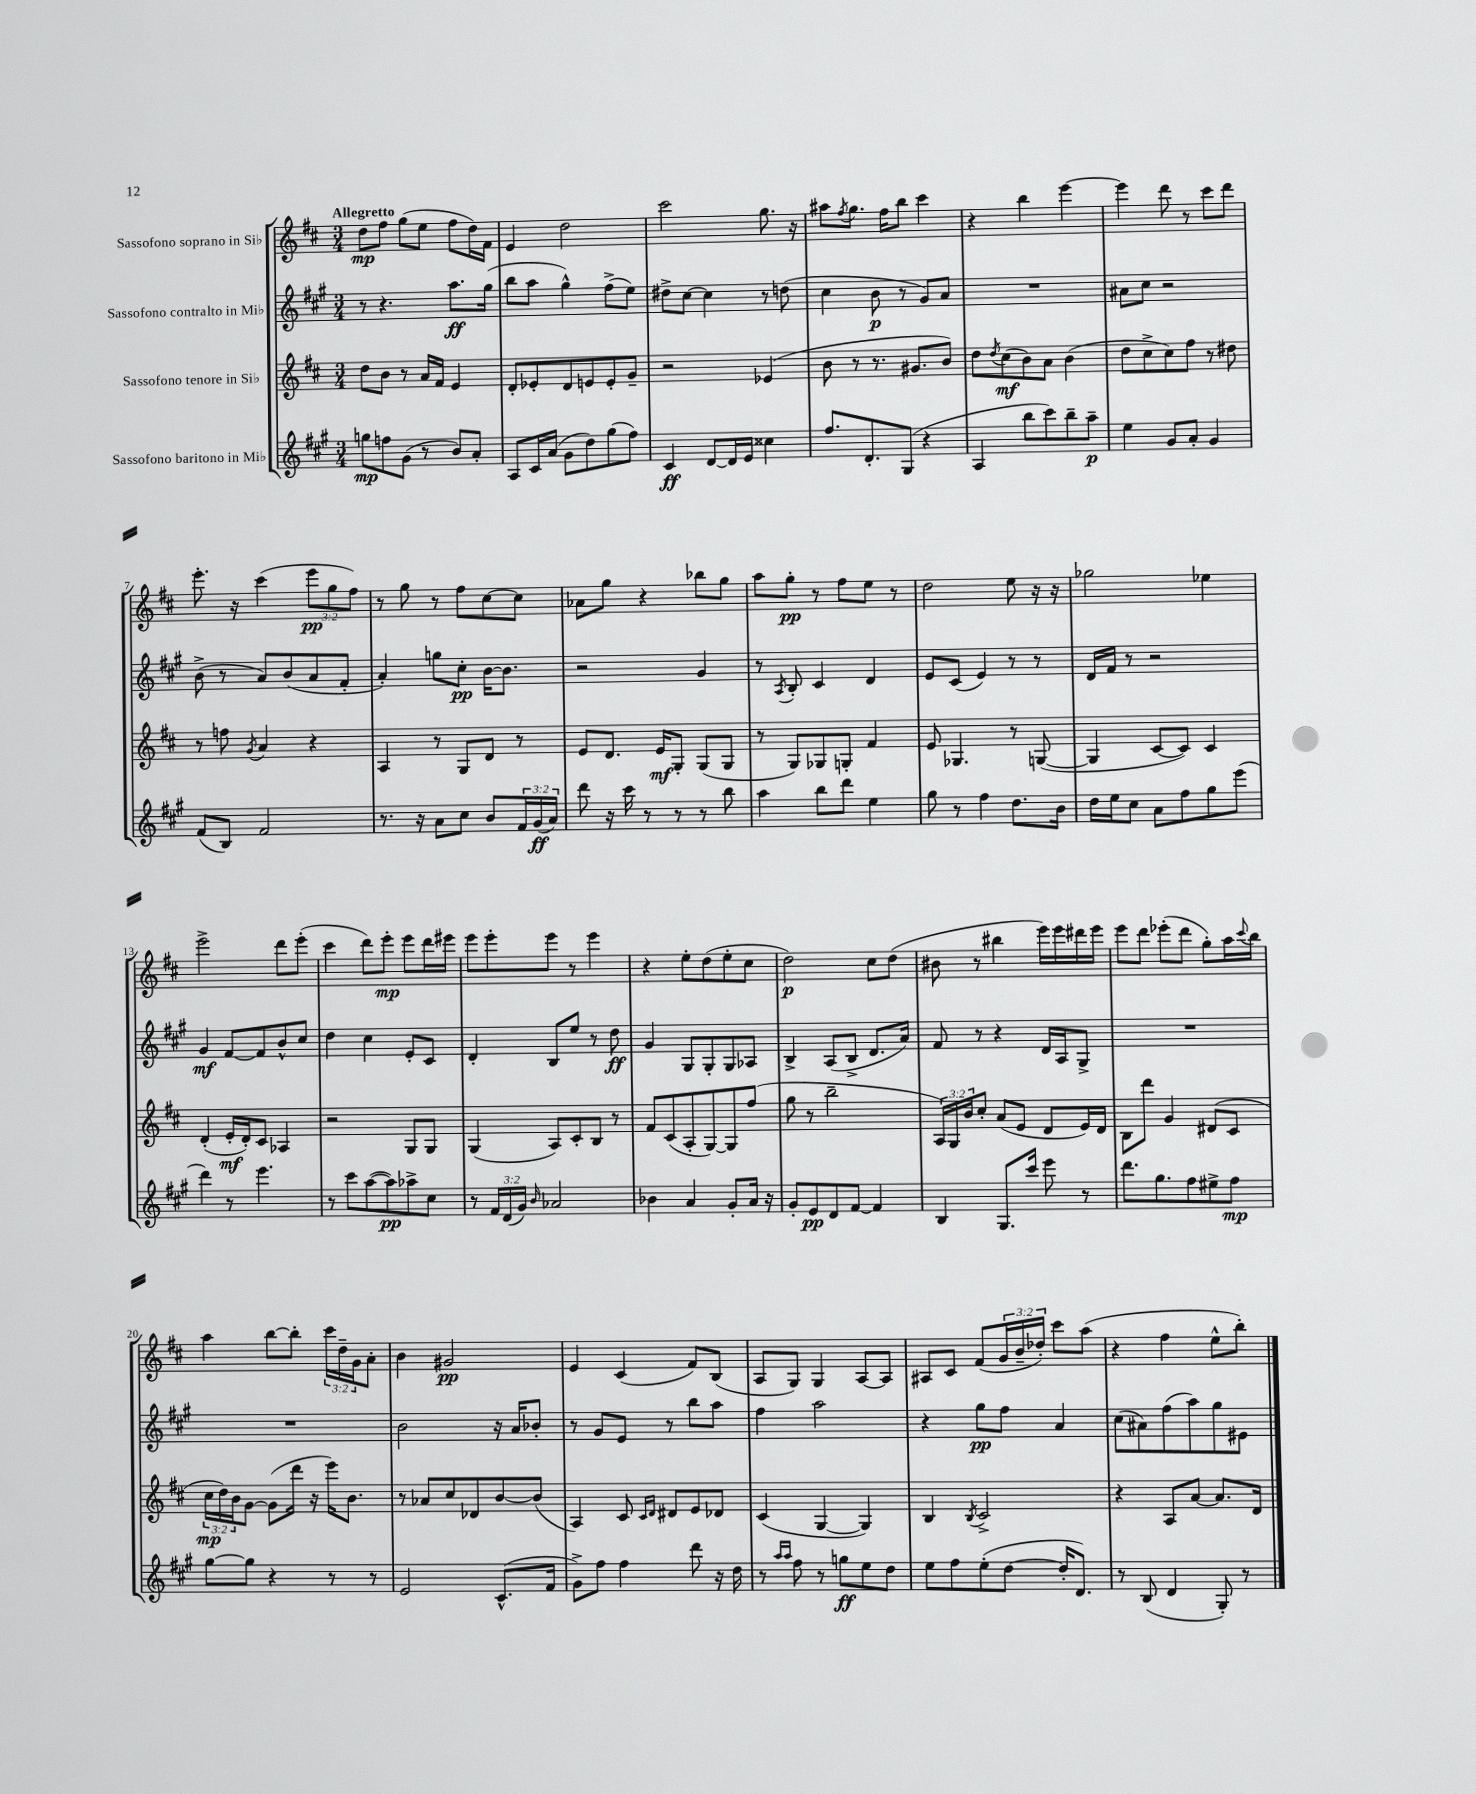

**kern	**dynam	**kern	**dynam	**kern	**dynam	**kern	**dynam
*part4	*part4	*part3	*part3	*part2	*part2	*part1	*part1
*staff4	*staff4	*staff3	*staff3	*staff2	*staff2	*staff1	*staff1
*I"Sassofono baritono in Mi♭	*	*I"Sassofono tenore in Si♭	*	*I"Sassofono contralto in Mi♭	*	*I"Sassofono soprano in Si♭	*
*clefG2	*	*clefG2	*	*clefG2	*	*clefG2	*
*k[f#c#g#]	*	*k[f#c#]	*	*k[f#c#g#]	*	*k[f#c#]	*
*M3/4	*	*M3/4	*	*M3/4	*	*M3/4	*
=1	=1	=1	=1	=1	=1	=1	=1
!	!	!	!	!	!	!LO:TX:a:B:t=Allegretto	!
8ggn\L	mp	8dd\L	.	8r	.	8dd\L	mp
8ffn\	.	8b\J	.	4.r	.	8ff#\J	.
(8g#\J	.	8r	.	.	.	(8gg\L	.
8r	.	16a/LL	.	.	.	8ee\J	.
.	.	16f#/JJ	.	.	.	.	.
8b/L)	.	4e/	.	8.aa\L	ff	8ff#\L	.
8a'/J	.	.	.	.	.	16dd\L)	.
.	.	.	.	(16gg#\Jk	.	16f#\JJ	.
=2	=2	=2	=2	=2	=2	=2	=2
8A/L	.	8d'/L	.	8bb\L	.	4e/	.
16c#/L	.	8e-X'/	.	8aa\J	.	.	.
(16a/JJ	.	.	.	.	.	.	.
8g#\L	.	8d/	.	4gg#^^\)	.	2dd\	.
8dd\)	.	8en/	.	.	.	.	.
(8gg#\	.	8e'/	.	(8ff#^\L	.	.	.
8ff#\J)	.	8g~/J	.	8ee\J)	.	.	.
=3	=3	=3	=3	=3	=3	=3	=3
4c#/	ff	2r	.	8dd#X^\L	.	2ccc#\	.
.	.	.	.	[8cc#\J	.	.	.
[8d/L	.	.	.	4cc#\]	.	.	.
16d/L]	.	.	.	.	.	.	.
16e/JJ	.	.	.	.	.	.	.
4cc##X\	.	(4e-X/	.	8r	.	8.gg\	.
.	.	.	.	(8ddn\	.	.	.
.	.	.	.	.	.	16r	.
=4	=4	=4	=4	=4	=4	=4	=4
8.ff#/L	.	8b\	.	4cc#\	.	8aa#X\L	.
.	.	.	.	.	.	8qff#/	.
.	.	8r	.	.	.	8.gg\J	.
8.d'/	.	.	.	.	.	.	.
.	.	8.r	.	8b\	p	.	.
.	.	.	.	.	.	16ff#\KL	.
(8G#/J	.	.	.	8r	.	8bb\J	.
.	.	8.g#X/L	.	.	.	.	.
4r	.	.	.	8g#/L)	.	4ccc#\	.
.	.	8b/J)	.	8a/J	.	.	.
=5	=5	=5	=5	=5	=5	=5	=5
4A/	.	8dd\L	.	2.r	.	4r	.
.	.	8qdd/	.	.	.	.	.
.	.	(8cc#\	mf	.	.	.	.
8bb\L	.	8b\)	.	.	.	4bb\	.
8ccc#\)	.	8a\J	.	.	.	.	.
8bb~\	.	(4b\	.	.	.	[4eee\	.
8aa~\J	p	.	.	.	.	.	.
=6	=6	=6	=6	=6	=6	=6	=6
4ee\	.	8dd\L	.	8a#X\L	.	4eee\]	.
.	.	8cc#^\	.	8cc#\J	.	.	.
8g#/L	.	8cc#\)	.	2r	.	8ddd\	.
8a'/J	.	8ff#\J	.	.	.	8r	.
4g#/	.	8r	.	.	.	8ccc#\L	.
.	.	8dd#X\	.	.	.	8ddd\J	.
!!LO:LB:g=z
=7	=7	=7	=7	=7	=7	=7	=7
(8f#/L	.	8r	.	(8b^\	.	8.eee'\	.
8B/J)	.	8ffn\	.	8r	.	.	.
.	.	.	.	.	.	16r	.
.	.	8qg/	.	.	.	.	.
2f#/	.	4a/	.	8a/L)	.	(4ccc#\	.
.	.	.	.	(8b/	.	.	.
.	.	4r	.	8a/	.	12eee\L	pp
.	.	.	.	.	.	12gg\	.
.	.	.	.	8f#'/J	.	.	.
.	.	.	.	.	.	12ff#\J)	.
=8	=8	=8	=8	=8	=8	=8	=8
8.r	.	4A/	.	4a'/)	.	8r	.
.	.	.	.	.	.	8gg\	.
16r	.	.	.	.	.	.	.
8a\L	.	8r	.	8ggn\L	.	8r	.
8cc#\J	.	8G/L	.	8cc#'\J	pp	8ff#\L	.
8b/L	.	8d/J	.	[16b\KL	.	[8cc#\	.
.	.	.	.	8.b\J]	.	.	.
24f#/L	.	8r	.	.	.	8cc#\J]	.
(24g#/	ff	.	.	.	.	.	.
24a/JJ)	.	.	.	.	.	.	.
=9	=9	=9	=9	=9	=9	=9	=9
8ddd\	.	8e/L	.	2r	.	8a-X\L	.
16r	.	8.d/J	.	.	.	8gg\J	.
16ccc#\	.	.	.	.	.	.	.
8r	.	.	.	.	.	4r	.
.	.	16e/KL	mf	.	.	.	.
8r	.	8G'/J	.	.	.	.	.
8r	.	(8G/L	.	4g#/	.	8bb-X\L	.
8bb\	.	8G/J	.	.	.	8gg\J	.
=10	=10	=10	=10	=10	=10	=10	=10
4aa\	.	8r	.	8r	.	8aa\L	.
.	.	.	.	8qA/	.	.	.
.	.	8G/L)	.	8B'/	.	8gg'\J	pp
8bb\L	.	8G-X/	.	4c#/	.	8r	.
8ddd\J	.	8Gn'/J	.	.	.	8ff#\L	.
4ee\	.	4f#/	.	4d/	.	8ee\J	.
.	.	.	.	.	.	8r	.
=11	=11	=11	=11	=11	=11	=11	=11
8gg#\	.	8e/	.	8e/L	.	2dd\	.
8r	.	4.G-X/	.	(8c#/J	.	.	.
4ff#\	.	.	.	4e/)	.	.	.
8.dd\L	.	8r	.	8r	.	8ee\	.
.	.	([8Gn/	.	8r	.	16r	.
16b\Jk	.	.	.	.	.	16r	.
=12	=12	=12	=12	=12	=12	=12	=12
16dd\LL	.	4G/]	.	16d/LL	.	2gg-X\	.
16ee\J	.	.	.	16f#/JJ	.	.	.
8cc#\J	.	.	.	8r	.	.	.
8a\L	.	[8c#/L	.	2r	.	.	.
8ff#\	.	8c#/J])	.	.	.	.	.
8gg#\	.	4c#/	.	.	.	4ee-X\	.
(8eee\J	.	.	.	.	.	.	.
!!LO:LB:g=z
=13	=13	=13	=13	=13	=13	=13	=13
4ddd\)	.	(4d'/	.	4g#/	mf	2eee^\	.
8r	.	16e'/LL	mf	[8f#/L	.	.	.
.	.	16d'/J)	.	.	.	.	.
4.eee\	.	8c#/J	.	8f#/]	.	.	.
.	.	4A-X/	.	8b^^/	.	8ddd\L	.
.	.	.	.	8cc#/J	.	(8eee'\J	.
=14	=14	=14	=14	=14	=14	=14	=14
8r	.	2r	.	4dd\	.	4ccc#\	.
8ccc#\L	.	.	.	.	.	.	.
([8aa\	.	.	.	4cc#\	.	8ddd\L)	.
8aa\])	pp	.	.	.	.	8eee'\J	mp
8aa-X^\	.	8G/L	.	8e'/L	.	8eee\L	.
8cc#\J	.	8G/J	.	8c#/J	.	16ddd\L	.
.	.	.	.	.	.	16eee#X\JJ	.
=15	=15	=15	=15	=15	=15	=15	=15
8r	.	(4G/	.	4d'/	.	8eee\L	.
24f#/LL	.	.	.	.	.	8eee'\	.
(24d/	.	.	.	.	.	.	.
24g#/JJ)	.	.	.	.	.	.	.
16qqb/	.	.	.	.	.	.	.
2a-X/	.	8A/L)	.	8B/L	.	8eee\J	.
.	.	8c#'/	.	8ee/J	.	8r	.
.	.	8B/J	.	8r	.	4eee\	.
.	.	8r	.	8dd\	ff	.	.
=16	=16	=16	=16	=16	=16	=16	=16
4b-X\	.	8f#/L	.	4g#/	.	4r	.
.	.	(8c#/	.	.	.	.	.
4a/	.	8A'/	.	8G#/L	.	8ee'\L	.
.	.	[8G/)	.	8G#'/	.	(8dd\	.
8g#'/L	.	8G/]	.	8G#/	.	8ee'\	.
16a/Jk	.	(8ff#/J	.	8A-X/J	.	8cc#\J	.
16r	.	.	.	.	.	.	.
=17	=17	=17	=17	=17	=17	=17	=17
8g#'/L	.	8gg\	.	4B^/	.	2dd\)	p
8e/	pp	8r	.	.	.	.	.
8d/	.	2bb~\	.	(8A/L	.	.	.
[8f#/J	.	.	.	8B^/J	.	.	.
4f#/]	.	.	.	8.d/L	.	8cc#\L	.
.	.	.	.	.	.	(8dd\J	.
.	.	.	.	16a/Jk)	.	.	.
=18	=18	=18	=18	=18	=18	=18	=18
4B/	.	24A/LL)	.	8f#/	.	8b#X\	.
.	.	24G/	.	.	.	.	.
.	.	24b/J	.	.	.	.	.
.	.	8cc#'/J	.	8r	.	8r	.
8.G#/L	.	(8a/L	.	4r	.	4bb#X\	.
.	.	8e/J	.	.	.	.	.
16ccc#/Jk	.	.	.	.	.	.	.
8eee\	.	8d/L	.	16d/LL	.	16eee\LL)	.
.	.	.	.	16A/J	.	16eee\	.
8r	.	16e/L)	.	8G#^/J	.	16ddd#X\	.
.	.	16d/JJ	.	.	.	16eee\JJ	.
=19	=19	=19	=19	=19	=19	=19	=19
8.ddd\L	.	8B\L	.	2.r	.	8eee\L	.
.	.	8ddd\J	.	.	.	8ddd\J	.
8.gg#\	.	.	.	.	.	.	.
.	.	4g/	.	.	.	(8eee-X'\L	.
8ff#\	.	.	.	.	.	8ddd\J	.
8ee#X^\	.	(8d#X/L	.	.	.	8gg'\L)	.
8ff#\J	mp	8c#/J	.	.	.	16aa\L	.
.	.	.	.	.	.	8qqccc#/	.
.	.	.	.	.	.	16bb\JJ	.
!!LO:LB:g=z
=20	=20	=20	=20	=20	=20	=20	=20
[8gg#\L	.	24cc#\LL	mp	2.r	.	4aa\	.
.	.	24dd\)	.	.	.	.	.
.	.	24b\J	.	.	.	.	.
8gg#\J]	.	[8g\J	.	.	.	.	.
4r	.	(8g\L]	.	.	.	[8bb\L	.
.	.	16ddd\Jk	.	.	.	8bb'\J]	.
.	.	16r	.	.	.	.	.
8r	.	16eee\KL)	.	.	.	24ccc#\LL	.
.	.	.	.	.	.	24dd~\	.
.	.	8.b\J	.	.	.	.	.
.	.	.	.	.	.	24g\J	.
8r	.	.	.	.	.	8a'\J	.
=21	=21	=21	=21	=21	=21	=21	=21
2e/	.	8r	.	2b\	.	4b\	.
.	.	8a-X/L	.	.	.	.	.
.	.	8cc#/	.	.	.	2g#X/	pp
.	.	8d-X/	.	.	.	.	.
(8.c#^^/L	.	[8b/	.	16r	.	.	.
.	.	.	.	16a/KL	.	.	.
.	.	(8b/J]	.	8b-X'/J	.	.	.
16f#/Jk	.	.	.	.	.	.	.
=22	=22	=22	=22	=22	=22	=22	=22
8g#^\L)	.	4A/)	.	8r	.	4e/	.
8ff#\J	.	.	.	8g#/L	.	.	.
4ff#\	.	8c#/	.	8e/J	.	(4c#/	.
.	.	16qqc#/LL	.	.	.	.	.
.	.	16qqd/JJ	.	.	.	.	.
.	.	8d#X/L	.	8r	.	.	.
8ddd\	.	8e/	.	8bb\L	.	8f#/L)	.
16r	.	8d-X/J	.	8aa\J	.	(8B/J	.
16dd\	.	.	.	.	.	.	.
=23	=23	=23	=23	=23	=23	=23	=23
8r	.	(4c#/	.	4ff#\	.	8A/L	.
16qqaa/LL	.	.	.	.	.	.	.
16qqaa/JJ	.	.	.	.	.	.	.
8ff#\	.	.	.	.	.	8G/J)	.
8r	.	[4G/	.	2aa\	.	4G/	.
8ggn\L	ff	.	.	.	.	.	.
8ee\	.	4G/])	.	.	.	[8A/L	.
8dd\J	.	.	.	.	.	8A/J]	.
=24	=24	=24	=24	=24	=24	=24	=24
8ee\L	.	4B/	.	4r	.	8A#X/L	.
8ff#\	.	.	.	.	.	8c#/J	.
.	.	8qB/	.	.	.	.	.
(8ee'\	.	2c#^/	.	8gg#\L	pp	(8f#/L	.
[8dd\J	.	.	.	8ff#\J	.	24g/L	.
.	.	.	.	.	.	24b~/	.
.	.	.	.	.	.	24dd-X'/JJ)	.
16dd'/KL]	.	.	.	4a/	.	8ccc#\L	.
8.d/J)	.	.	.	.	.	.	.
.	.	.	.	.	.	(8aa\J	.
=25	=25	=25	=25	=25	=25	=25	=25
8r	.	4r	.	(8cc#\L	.	4r	.
(8B/	.	.	.	8a#X\)	.	.	.
4d/	.	8A/L	.	(8ff#\	.	4ff#\	.
.	.	[8a/J	.	8aa\)	.	.	.
8G#'/)	.	8.a/L]	.	8gg#\	.	8ee^^\L	.
8r	.	.	.	8e#X\J	.	8bb'\J)	.
.	.	16d/Jk	.	.	.	.	.
==	==	==	==	==	==	==	==
*-	*-	*-	*-	*-	*-	*-	*-
